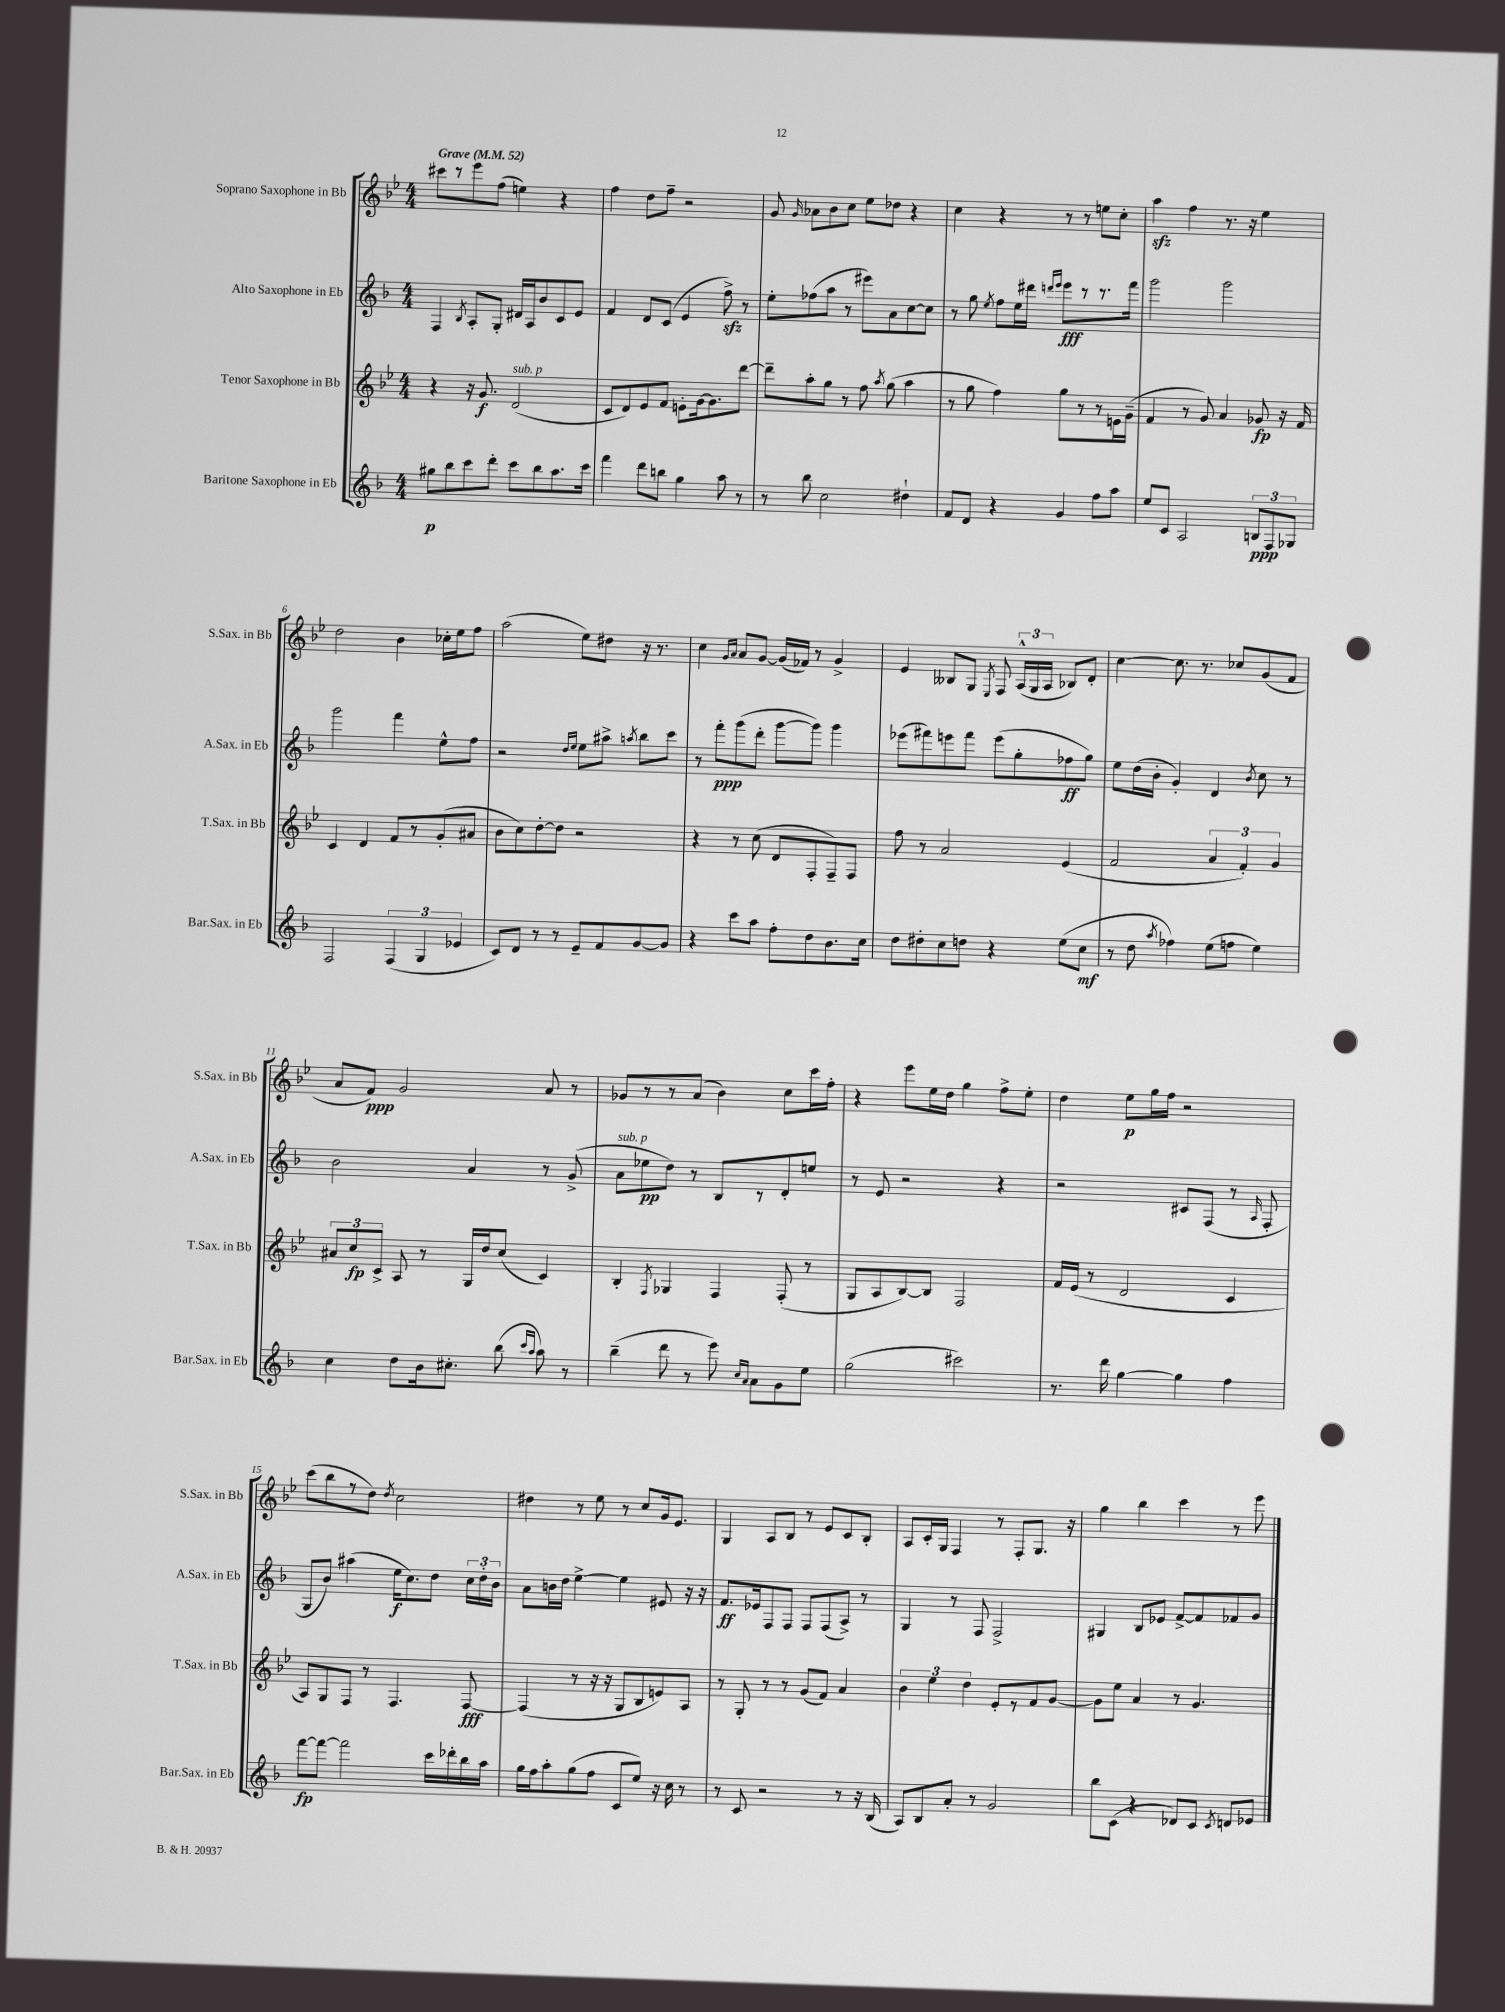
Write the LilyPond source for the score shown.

<<
\new StaffGroup <<
\new Staff = "s0" \with { instrumentName = "Soprano Saxophone in Bb" shortInstrumentName = "S.Sax. in Bb" } {
    \clef treble \key bes \major \numericTimeSignature \time 4/4 \tempo "Grave" 4 = 52
    \autoBeamOff cis'''8[ r8 ees'''8 f''8]( e''4) r4 |
    f''4 d''8[ f''8]-- r2 |
    g'8 \grace { g'16 } aes'8[ bes'8 c''8] ees''8[ des''8] r4 |
    c''4 r4 r8 r8 e''8[ c''8]-. |
    a''4\sfz f''4 r8. r16 ees''4 |
    d''2 bes'4 ces''16[-. ees''16 f''8] |
    a''2( ees''8[) dis''8] r16 r8. |
    c''4 \grace { g'16[ a'16] } a'8[ g'8]~ g'16[( fes'16]) r8 g'4-> |
    ees'4 beses8[ g8] \acciaccatura { ees8 } f8 \tuplet 3/2 { a16[-^( g16 a16] } bes8[) d'8]-. |
    c''4~ c''8. r8. ces''8[ g'8( f'8] |
    a'8[ f'8]\ppp) g'2 a'8 r8 |
    ges'8[ r8 r8 a'8]( bes'4) c''8[ c'''16 f''16]-. |
    r4 ees'''8[ ees''16 d''16] g''4 f''8[-> ees''8]-. |
    d''4 ees''8[\p g''16 f''16] r2 |
    c'''8[( bes''8 r8 d''8]) \acciaccatura { d''8 } c''2 |
    dis''4 r8 ees''8 r8 c''8[ g'16 ees'8.] |
    g4 a8[ bes8] r8 ees'8[ c'8 bes8]-. |
    a8[ c'16-. g16] f4 r8 f8[-. g8.] r16 |
    g''4 bes''4 c'''4 r8 ees'''8 \bar "|." |
}
\new Staff = "s1" \with { instrumentName = "Alto Saxophone in Eb" shortInstrumentName = "A.Sax. in Eb" } {
    \clef treble \key f \major \numericTimeSignature \time 4/4
    \autoBeamOff f4 \acciaccatura { bes8 } a8[-. g8]-. dis'16[ a16 bes'8 c'8 e'8] |
    f'4 d'8[ c'8]( e'4 f''8->\sfz) r8 |
    e''8[-. fes''8( a''8] r8 eis'''8[) a'8 c''8~ c''8] |
    r8 g''8 \acciaccatura { e''8 } f''8[ e''16 dis'''16] \grace { d'''16[ e'''16] } e'''8[\fff r8 r8. f'''16] |
    g'''2 g'''2 |
    g'''2 f'''4 e''8[-^ f''8] |
    r2 \grace { d''16[ e''16] } e''8[ ais''8]-> \acciaccatura { a''8 } bes''8[ c'''8] |
    r8 f'''8[-.\ppp g'''8( d'''8]-. g'''8[~ g'''8]) g'''4 |
    ees'''8[( fis'''8) e'''8 fis'''8] e'''8[( g''8-. fes''8\ff g''8]) |
    e''8[ d''16( bes'16]-. g'4-.) d'4 \acciaccatura { bes'8 } c''8 r8 |
    bes'2 a'4 r8 g'8->( |
    a'8[^\markup { \italic "sub. p" } ees''8\pp d''8]) r8 bes8[ r8 d'8-. e''8] |
    r8 e'8 r2 r4 |
    r2 cis'8[ f8]( r8 \grace { a16 } f8-. |
    g8[ bes'8]) ais''4( e''16[\f c''8.) d''8] \tuplet 3/2 { c''16[ d''16-. bes'16] } |
    a'8[ b'16 d''16] e''4~-> e''4 eis'8 r16 r16 |
    f'8.[\ff ees'16 f8 f8] f8[ f8( a8]->) r8 |
    g4 r8 f8 f2-> |
    gis4 bes8[ ees'8] f'8[~-> f'8 fes'8 g'8] \bar "|." |
}
\new Staff = "s2" \with { instrumentName = "Tenor Saxophone in Bb" shortInstrumentName = "T.Sax. in Bb" } {
    \clef treble \key bes \major \numericTimeSignature \time 4/4
    \autoBeamOff r4 r16 g'8.\f d'2^\markup { \italic "sub. p" }( |
    c'8[ d'8) ees'8 f'8] e'8[-. g'16~ g'8. d'''8]~ |
    d'''8[-- a''8-. g''8] r8 f''8 \acciaccatura { a''8 } g''8( a''4 |
    r8 g''8 f''4) g''8[ r8 r8 e'16 g'16]--( |
    f'4 r8 g'8) a'4 ges'8\fp r16 f'16 |
    c'4 d'4 f'8[ r8 g'8-.( ais'8] |
    bes'8[ c''8) d''8~-. d''8] r2 |
    r4 r8 c''8( d'8[ f8-. f8--) f8] |
    f''8 r8 a'2 ees'4( |
    f'2 \tuplet 3/2 { a'4 f'4-.) g'4 } |
    \tuplet 3/2 { ais'8[ c''8\fp c'8]-> } a8 r8 g16[ d''16 c''8]( c'4) |
    bes4-. \acciaccatura { f8 } ges4 f4 f8-.( r8 |
    g8[ a8 bes8~) bes8] f2 |
    f'16[ ees'16]( r8 d'2 c'4 |
    a8[) g8 f8] r8 f4. f8~\fff |
    f4( r8 r16 r16 g8[ bes8 e'8) a8] |
    r8 g8-. r8 r8 g'8[( f'8]) a'4 |
    \tuplet 3/2 { bes'4 ees''4 d''4 } ees'8[-. r8 f'8 g'8]~ |
    g'8[ ees''8] a'4 r8 g'4. \bar "|." |
}
\new Staff = "s3" \with { instrumentName = "Baritone Saxophone in Eb" shortInstrumentName = "Bar.Sax. in Eb" } {
    \clef treble \key f \major \numericTimeSignature \time 4/4
    \autoBeamOff gis''8[\p bes''8 c'''8 d'''8]-. c'''8[ bes''8 a''8. c'''16] |
    f'''4 d'''8[ b''8] g''4 a''8 r8 |
    r8 bes''8 c''2 dis''4-! |
    f'8[ d'8] r4 g'4 f''8[ a''8] |
    e''8[ c'8] a2 \tuplet 3/2 { b8[\ppp f8 ges8] } |
    f2 \tuplet 3/2 { f4( g4 ees'4 } |
    c'8[) d'8] r8 r8 e'8[-- f'8 g'8~ g'8] |
    r4 c'''8[ a''8] f''8[-. d''8 bes'8. c''16] |
    d''8[ dis''8-. c''8 d''8] r4 e''8[( c''8]\mf |
    r8 d''8 \acciaccatura { a''8 } fes''4) e''8[( f''8] e''4) |
    c''4 d''8[ bes'16 cis''8.]-. bes''8( \grace { c'''16[ a''16] } a''8) r8 |
    bes''4--( d'''8 r8 e'''8) \grace { c''16[ a'16] } a'8[ g'8 e''8] |
    g''2( cis'''2) |
    r8. d'''16 g''4~ g''4 f''4 |
    f'''8[~\fp f'''8]~ f'''2 c'''16[ des'''16-. bes''16 a''16] |
    g''16[ f''16 a''8-. g''8( f''8] c'8[ e''8]) r16 c''16 r8 |
    r8 c'8 r2 r8 r16 bes16( |
    a8[) bes8 a'8]-. r8 g'2 |
    bes''8[ c'8]( r4 des'8[) c'8] \acciaccatura { c'8 } d'8[ ees'8] \bar "|." |
}
>>
>>
